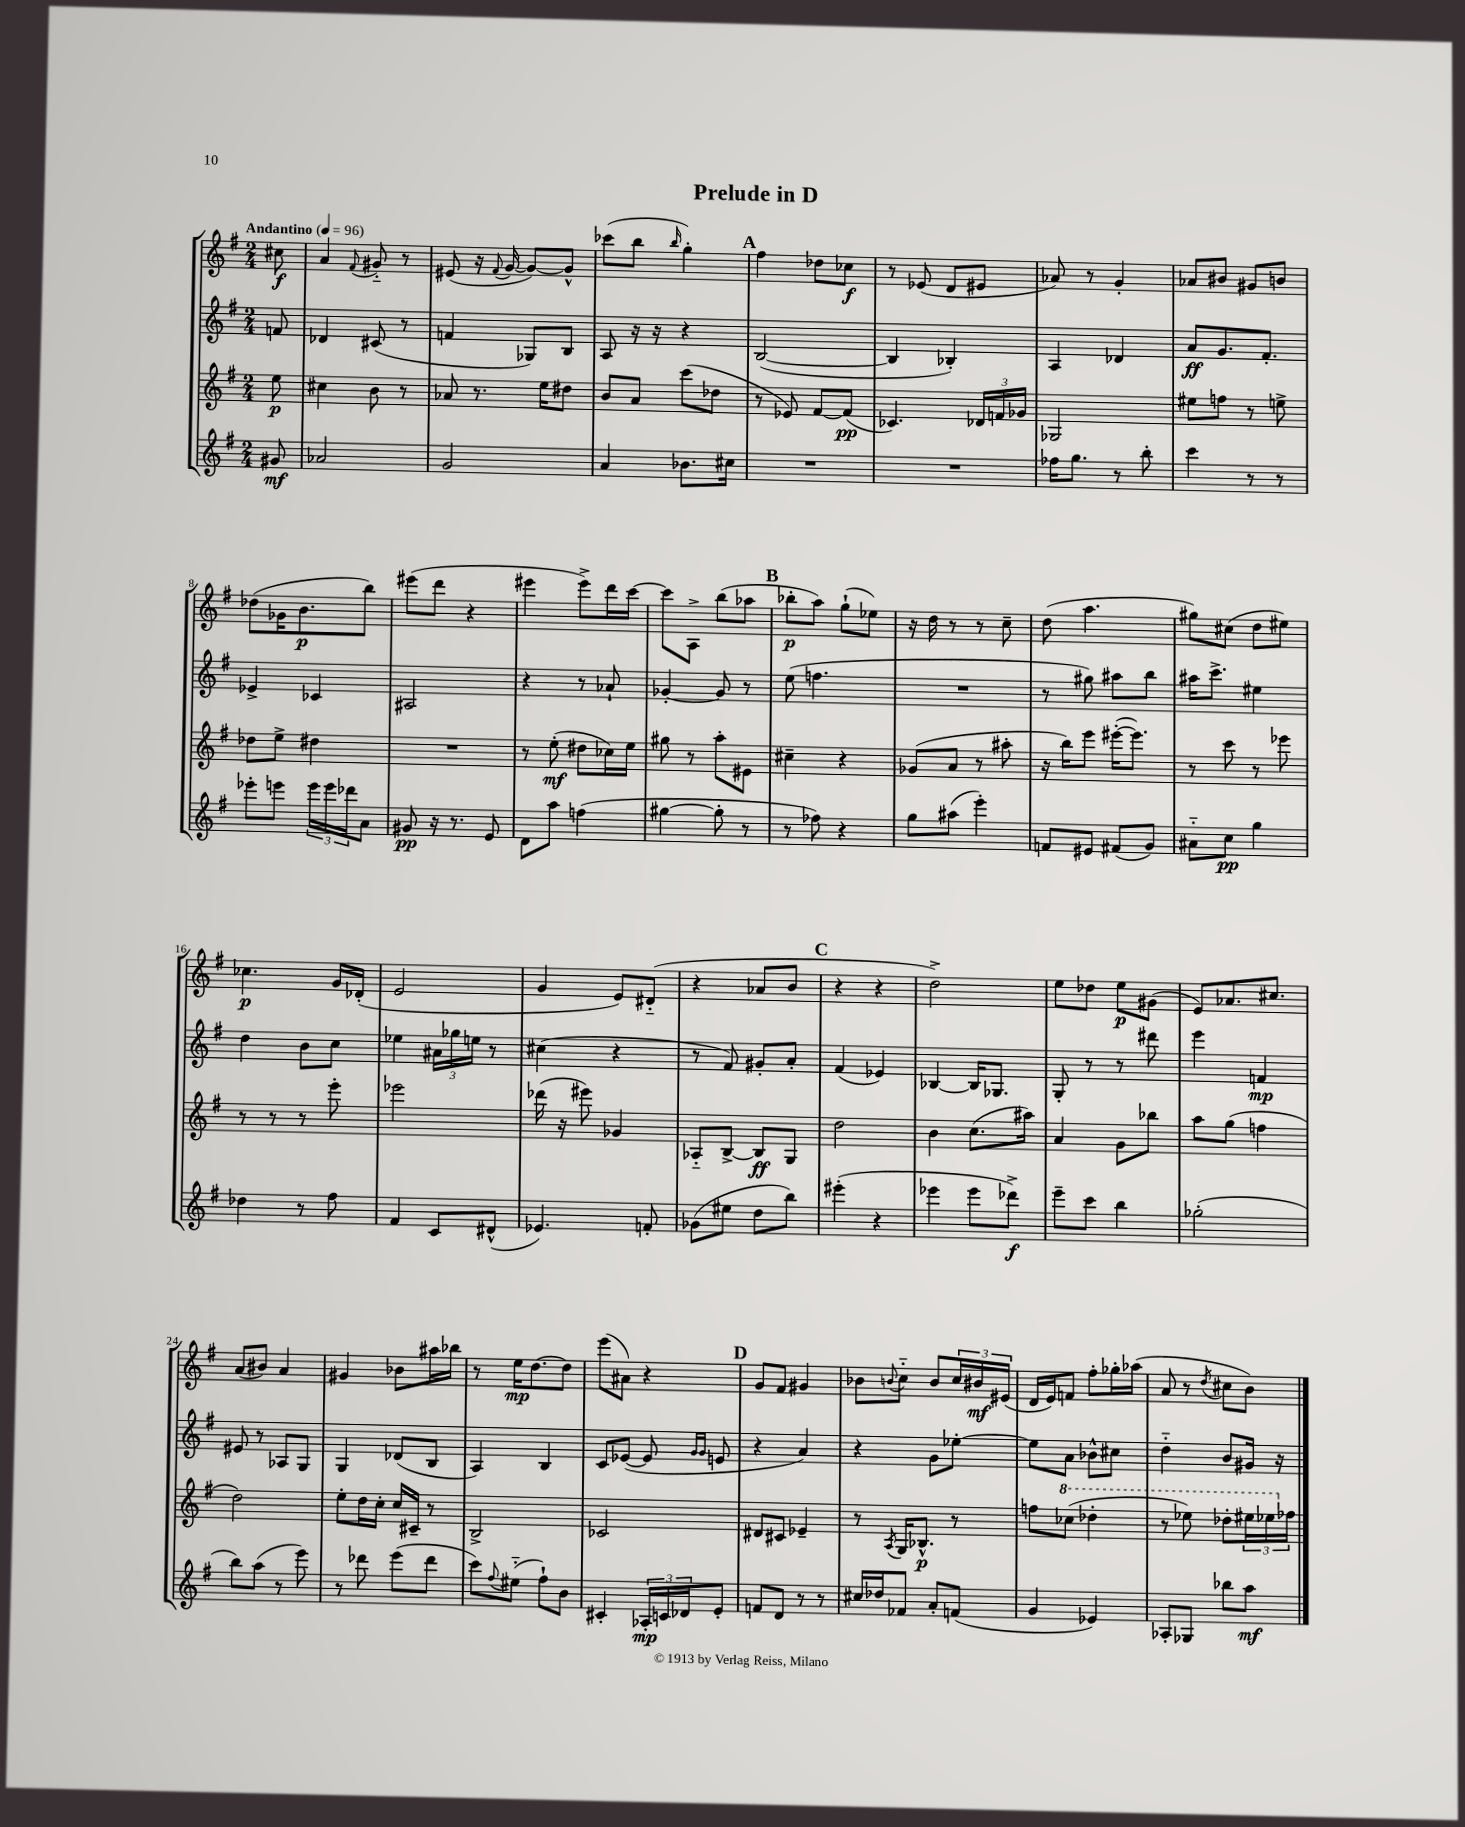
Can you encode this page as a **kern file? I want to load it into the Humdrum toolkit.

**kern	**dynam	**kern	**dynam	**kern	**dynam	**kern	**dynam
*part4	*part4	*part3	*part3	*part2	*part2	*part1	*part1
*staff4	*staff4	*staff3	*staff3	*staff2	*staff2	*staff1	*staff1
*clefG2	*	*clefG2	*	*clefG2	*	*clefG2	*
*k[f#]	*	*k[f#]	*	*k[f#]	*	*k[f#]	*
*M2/4	*	*M2/4	*	*M2/4	*	*M2/4	*
*MM96	*	*MM96	*	*MM96	*	*MM96	*
=	=	=	=	=	=	=	=
!	!	!	!	!	!	!LO:TX:a:B:t=Andantino	!
8g#X/	mf	8ee\	p	8fn/	.	8cc#X\	f
=1	=1	=1	=1	=1	=1	=1	=1
2a-X/	.	4cc#X\	.	4d-X/	.	4a/	.
.	.	.	.	.	.	8qqf#/	.
.	.	8b\	.	(8c#X/	.	8g#X/	.
.	.	8r	.	8r	.	8r	.
=2	=2	=2	=2	=2	=2	=2	=2
2g/	.	8a-X/	.	4fn/	.	(8e#X/	.
.	.	8.r	.	.	.	16r	.
.	.	.	.	.	.	8qqf#/	.
.	.	.	.	.	.	[16g/	.
.	.	.	.	8G-X/L)	.	8g/L_)	.
.	.	16ee\KL	.	.	.	.	.
.	.	8dd#X\J	.	8B/J	.	8g^^/J]	.
=3	=3	=3	=3	=3	=3	=3	=3
4a/	.	8b/L	.	8A/	.	(8ccc-X\L	.
.	.	8a/J	.	16r	.	8bb\J	.
.	.	.	.	16r	.	.	.
.	.	.	.	.	.	16qqbb/	.
8.b-X\L	.	(8ccc\L	.	4r	.	4gg'\)	.
.	.	8dd-X\J	.	.	.	.	.
16cc#X\Jk	.	.	.	.	.	.	.
!!LO:REH:place=s1:t=A
=4	=4	=4	=4	=4	=4	=4	=4
2r	.	8r	.	([2B/	.	4ff#\	.
.	.	8e-X/)	.	.	.	.	.
.	.	[8f#/L	.	.	.	8dd-X\L	.
.	.	(8f#/J]	pp	.	.	8cc-X\J	f
=5	=5	=5	=5	=5	=5	=5	=5
2r	.	4.c-X/)	.	4B/]	.	8r	.
.	.	.	.	.	.	(8e-X/	.
.	.	.	.	4B-X'/)	.	8d/L	.
.	.	24d-X/LL	.	.	.	8e#X/J	.
.	.	24fn/	.	.	.	.	.
.	.	24g-X/JJ	.	.	.	.	.
=6	=6	=6	=6	=6	=6	=6	=6
16ff-X\KL	.	2G-X/	.	4A/	.	8a-X/)	.
8.gg\J	.	.	.	.	.	.	.
.	.	.	.	.	.	8r	.
8r	.	.	.	4d-X/	.	4g'/	.
8bb'\	.	.	.	.	.	.	.
=7	=7	=7	=7	=7	=7	=7	=7
4ccc\	.	8ee#X\L	.	8a/L	ff	8a-X/L	.
.	.	8ffn\J	.	8.g/	.	8b#X/J	.
8r	.	8r	.	.	.	8g#X/L	.
.	.	.	.	8.f#'/J	.	.	.
8r	.	8een^\	.	.	.	8bn/J	.
!!LO:LB:g=z
=8	=8	=8	=8	=8	=8	=8	=8
8eee-X'\L	.	8dd-X\L	.	4e-X^/	.	(8dd-X\L	.
8eeen\J	.	8ee^\J	.	.	.	16g-X\K	.
.	.	.	.	.	.	8.b\	p
24eee\LL	.	4dd#X\	.	4c-X/	.	.	.
24eee\	.	.	.	.	.	.	.
24ddd-X\J	.	.	.	.	.	.	.
8a\J	.	.	.	.	.	8bb\J)	.
=9	=9	=9	=9	=9	=9	=9	=9
8g#X/	pp	2r	.	2A#X/	.	(8eee#X\L	.
16r	.	.	.	.	.	8ddd\J	.
8.r	.	.	.	.	.	.	.
.	.	.	.	.	.	4r	.
8e/	.	.	.	.	.	.	.
=10	=10	=10	=10	=10	=10	=10	=10
8d\L	.	8r	.	4r	.	4eee#X\	.
8aa\J	.	(8ee'\	mf	.	.	.	.
(4ffn\	.	8dd#X\L	.	8r	.	8eee#^\L)	.
.	.	16cc-X\L)	.	8a-X`/	.	16ddd\L	.
.	.	16ee\JJ	.	.	.	[16ccc\JJ	.
=11	=11	=11	=11	=11	=11	=11	=11
[4gg#X\	.	8gg#X\	.	[4g-X'/	.	8ccc\L]	.
.	.	8r	.	.	.	8A^\J	.
8gg#'\]	.	8aa'\L	.	8g-/]	.	(8bb\L	.
8r	.	8e#X\J	.	8r	.	8aa-X\J	.
!!LO:REH:place=s1:t=B
=12	=12	=12	=12	=12	=12	=12	=12
8r	.	4cc#X~\	.	(8ee\	.	8bb-X'\L	p
8ff-X\)	.	.	.	4.ffn\	.	8aa\J)	.
4r	.	4r	.	.	.	(8gg`\L	.
.	.	.	.	.	.	8ee-X\J)	.
=13	=13	=13	=13	=13	=13	=13	=13
8gg\L	.	(8g-X/L	.	2r	.	16r	.
.	.	.	.	.	.	16dd\	.
(8aa#X\J	.	8a/J	.	.	.	8r	.
4eee'\)	.	8r	.	.	.	8r	.
.	.	8aa#X'\	.	.	.	8cc~\	.
=14	=14	=14	=14	=14	=14	=14	=14
8fn/L	.	16r	.	8r	.	(8dd\	.
.	.	16bb\KL)	.	.	.	.	.
8e#X/J	.	8eee\J	.	8gg#X\)	.	4.aa\	.
(8f#X/L	.	([16eee#X'\KL	.	8aa#X\L	.	.	.
.	.	8.eee#\J])	.	.	.	.	.
8g/J)	.	.	.	8bb\J	.	.	.
=15	=15	=15	=15	=15	=15	=15	=15
8a#X\L	.	8r	.	16aa#X\KL	.	8gg#X\L)	.
.	.	.	.	8.ccc^\J	.	.	.
8cc\J	pp	8ccc\	.	.	.	(8cc#X\J	.
4gg\	.	8r	.	4ee#X\	.	8dd\L	.
.	.	8eee-X\	.	.	.	8ee#X\J)	.
!!LO:LB:g=z
=16	=16	=16	=16	=16	=16	=16	=16
4dd-X\	.	8r	.	4dd\	.	4.cc-X\	p
.	.	8r	.	.	.	.	.
8r	.	8r	.	8b\L	.	.	.
8ff#\	.	8eee'\	.	8cc\J	.	16g/LL	.
.	.	.	.	.	.	(16d-X'/JJ	.
=17	=17	=17	=17	=17	=17	=17	=17
4f#/	.	2eee-X\	.	4ee-X\	.	2e/	.
8c/L	.	.	.	24a#X\LL	.	.	.
.	.	.	.	24gg-X\	.	.	.
.	.	.	.	24een\JJ	.	.	.
(8d#X^^/J	.	.	.	8r	.	.	.
=18	=18	=18	=18	=18	=18	=18	=18
4.e-X/)	.	(16ddd-X\	.	(4cc#X\	.	4g/	.
.	.	16r	.	.	.	.	.
.	.	8eee#X\)	.	.	.	.	.
.	.	4g-X/	.	4r	.	8e/L)	.
8fn'/	.	.	.	.	.	(8d#X/J	.
=19	=19	=19	=19	=19	=19	=19	=19
(8g-X\L	.	8A-X/L	.	8r	.	4r	.
8ee#X\J	.	[8B^/J	.	8f#/)	.	.	.
8dd\L	.	8B/L]	ff	8g#X'/L	.	8a-X/L	.
8bb\J)	.	8G/J	.	8a'/J	.	8b/J	.
!!LO:REH:place=s1:t=C
=20	=20	=20	=20	=20	=20	=20	=20
(4eee#X'\	.	2dd\	.	(4f#/	.	4r	.
4r	.	.	.	4e-X/)	.	4r	.
=21	=21	=21	=21	=21	=21	=21	=21
4eee-X\	.	4b\	.	[4B-X/	.	2dd^\)	.
8eee-\L	.	(8.cc\L	.	16B-/KL]	.	.	.
.	.	.	.	8.G-X/J	.	.	.
8ddd-X^\J)	f	.	.	.	.	.	.
.	.	16aa#X\Jk)	.	.	.	.	.
=22	=22	=22	=22	=22	=22	=22	=22
8eee~\L	.	4a/	.	8G'/	.	8ee\L	.
8ccc\J	.	.	.	8r	.	8dd-X\J	.
4bb\	.	8g\L	.	8r	.	8ee\L	p
.	.	8bb-X\J	.	8ddd#X\	.	(8g#X\J	.
=23	=23	=23	=23	=23	=23	=23	=23
(2gg-X'\	.	8aa\L	.	4eee\	.	8e/L)	.
.	.	(8gg\J	.	.	.	8.a-X/	.
.	.	4ffn\	.	4fn/	mp	.	.
.	.	.	.	.	.	8.cc#X/J	.
!!LO:LB:g=z
=24	=24	=24	=24	=24	=24	=24	=24
8bb\L)	.	2dd\)	.	8e#X/	.	(8a/L	.
(8aa\J	.	.	.	8r	.	8b#X/J)	.
8r	.	.	.	8A-X/L	.	4a/	.
8eee\)	.	.	.	8G/J	.	.	.
=25	=25	=25	=25	=25	=25	=25	=25
8r	.	8ee'\L	.	4G/	.	4g#X/	.
8ddd-X\	.	16dd\L	.	.	.	.	.
.	.	16cc'\JJ	.	.	.	.	.
(8eee\L	.	16cc/LL	.	(8d-X/L	.	8b-X\L	.
.	.	16c#X~/JJ	.	.	.	.	.
8ddd-\J	.	8r	.	8B/J	.	16aa#X\L	.
.	.	.	.	.	.	16bb-X\JJ	.
=26	=26	=26	=26	=26	=26	=26	=26
8ccc\L)	.	2B^/	.	4A/)	.	8r	.
8qqff#/	.	.	.	.	.	.	.
(8ee#X\J	.	.	.	.	.	16ee\KL	mp
.	.	.	.	.	.	[8.dd\	.
8ff#`\L)	.	.	.	4B/	.	.	.
8b\J	.	.	.	.	.	8dd\J]	.
=27	=27	=27	=27	=27	=27	=27	=27
4c#X'/	.	2c-X/	.	8c/L	.	(8eee\L	.
.	.	.	.	([8e-X/J	.	8a#X\J)	.
24A-X'/LL	mp	.	.	8e-/]	.	4r	.
24cn/	.	.	.	.	.	.	.
24d-X/J	.	.	.	.	.	.	.
.	.	.	.	16qqg/LL	.	.	.
.	.	.	.	16qqg/JJ	.	.	.
8e'/J	.	.	.	8en/	.	.	.
!!LO:REH:place=s1:t=D
=28	=28	=28	=28	=28	=28	=28	=28
8fn/L	.	8d#X/L	.	4r	.	8g/L	.
8d/J	.	8c#X/J	.	.	.	8f#/J	.
8r	.	4e-X~/	.	4a/)	.	4g#X/	.
8r	.	.	.	.	.	.	.
=29	=29	=29	=29	=29	=29	=29	=29
16cc#X/LL	.	8r	.	4r	.	8b-X\L	.
16dd-X/J	.	.	.	.	.	.	.
.	.	8qA/	.	.	.	8qqbn/	.
8f-X/J	.	16G/KL	.	.	.	8cc\J	.
.	.	8.B-X^^/J	p	.	.	.	.
8a'/L	.	.	.	8g\L	.	8b/L	.
(8fn/J	.	8r	.	[8ee-X'\J	.	24cc/L	.
.	.	.	.	.	.	24b#X/	mf
.	.	.	.	.	.	(24e#X/JJ	.
=30	=30	=30	=30	=30	=30	=30	=30
4g/	.	8ffn\L	.	8ee-\L]	.	16d/LL	.
.	.	.	.	.	.	16e/J)	.
*	*	*8va	*	*	*	*	*
.	.	(8ccc-X\J	.	8a\J	.	8fn/J	.
4e-X/)	.	4ddd-X'\	.	8b-X^^\L	.	8ff#'\L	.
.	.	.	.	8cc#X\J	.	16gg-X'\L	.
.	.	.	.	.	.	(16aa-X\JJ	.
=31	=31	=31	=31	=31	=31	=31	=31
8A-X'/L	.	8r	.	4dd\	.	8a/	.
8G-X/J	.	8eee-X\)	.	.	.	8r	.
.	.	.	.	.	.	8qdd/	.
8bb-X\L	.	8ddd-X'\L	.	8b/L	.	8cc#X\L	.
8aa\J	mf	24eee#X\L	.	16g#X/Jk	.	8b\J)	.
.	.	24eee-X\	.	.	.	.	.
.	.	.	.	16r	.	.	.
*	*	*X8va	*	*	*	*	*
.	.	24ff-X\JJ	.	.	.	.	.
==	==	==	==	==	==	==	==
*-	*-	*-	*-	*-	*-	*-	*-
